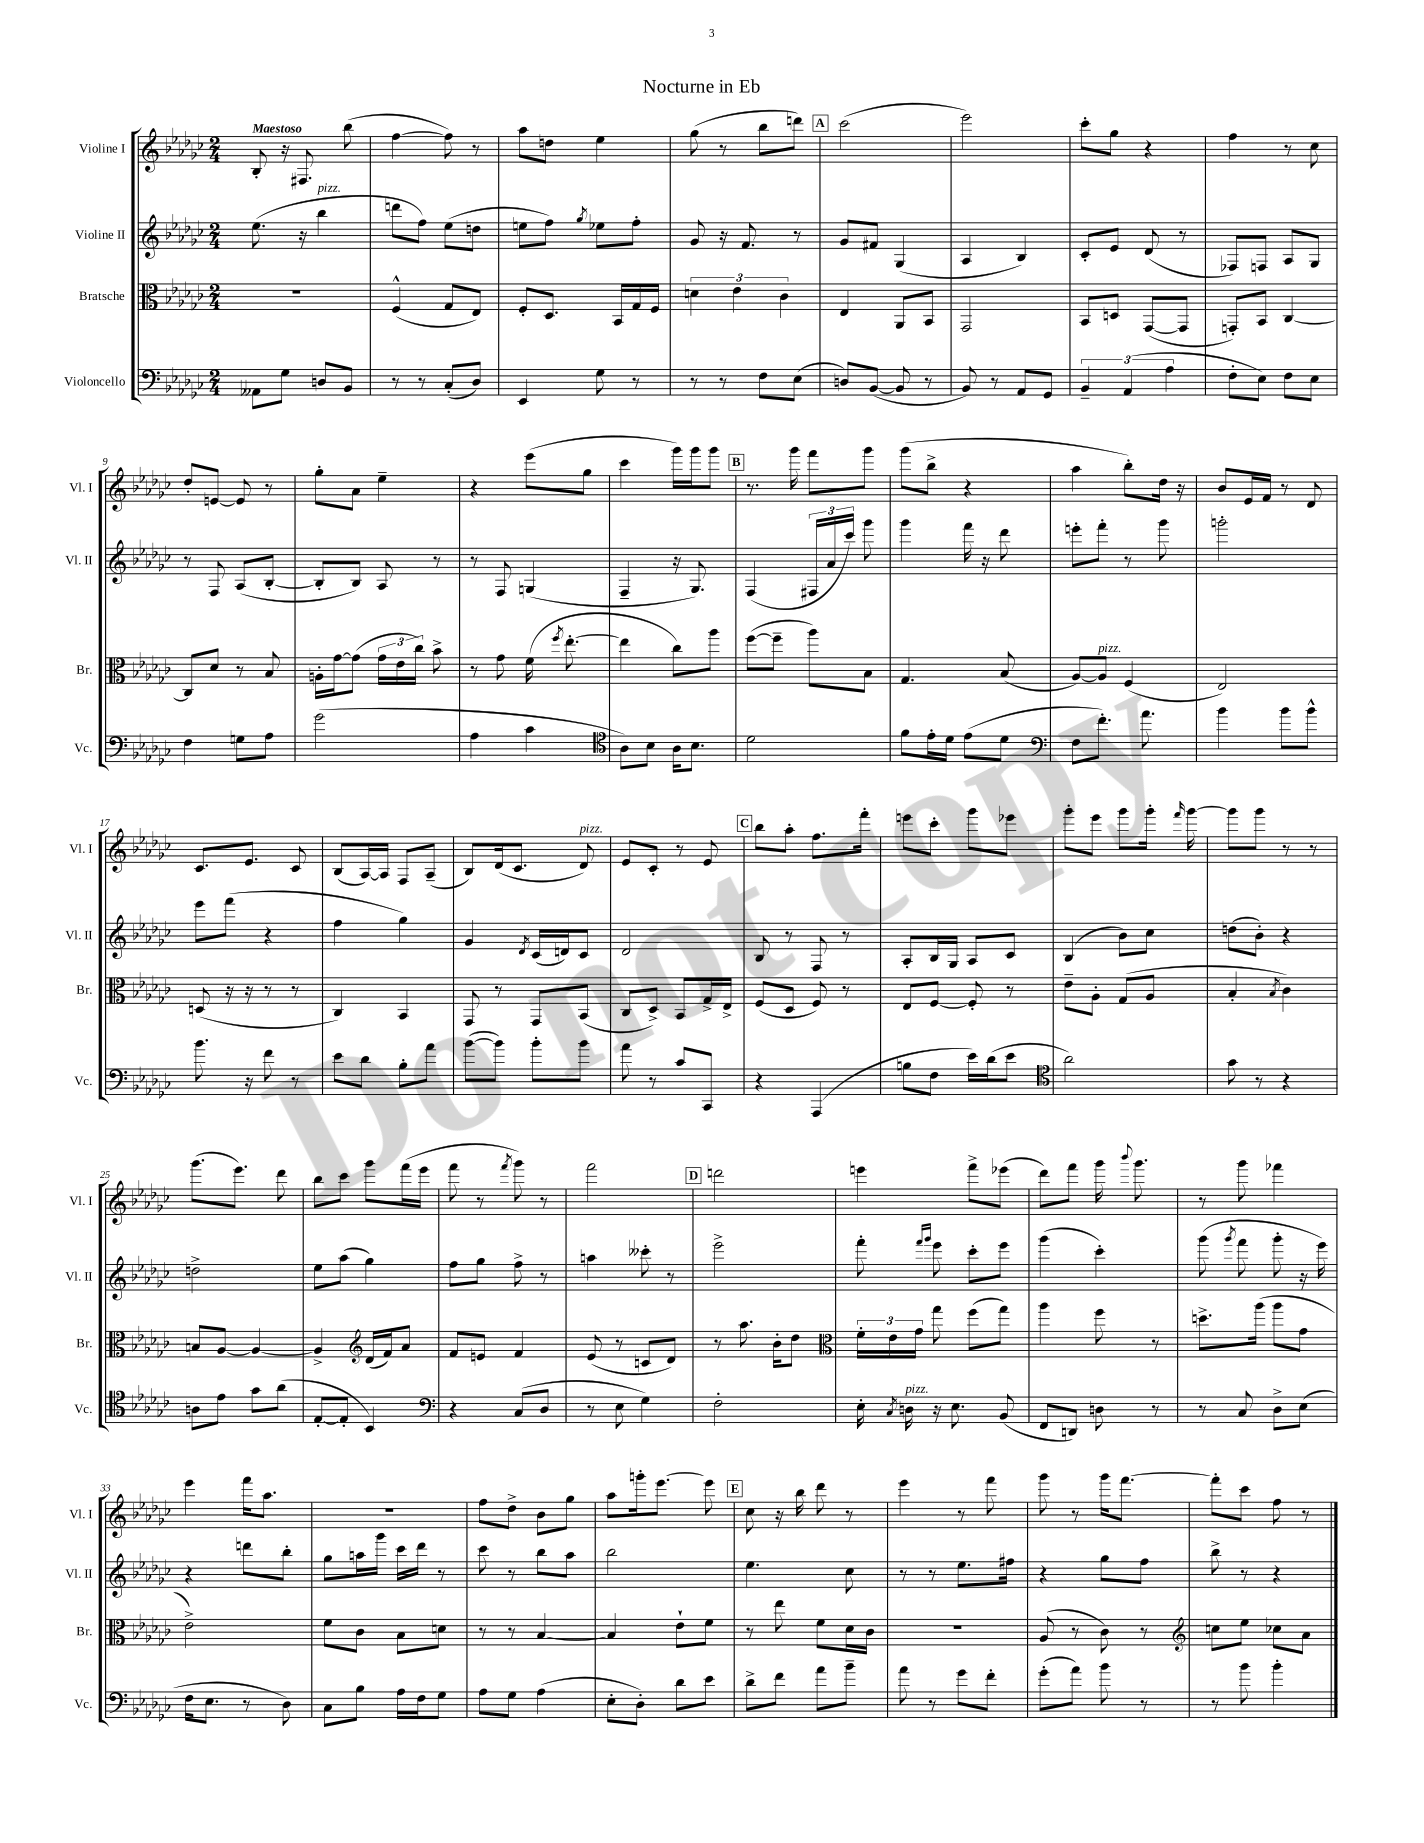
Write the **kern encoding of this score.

**kern	**kern	**kern	**kern
*staff4	*staff3	*staff2	*staff1
*clefF4	*clefC3	*clefG2	*clefG2
*k[b-e-a-d-g-c-]	*k[b-e-a-d-g-c-]	*k[b-e-a-d-g-c-]	*k[b-e-a-d-g-c-]
*M2/4	*M2/4	*M2/4	*M2/4
8AA--\L	2r	(8.ee-\	8B-'/
8G-\J	.	.	16r
.	.	16r	8.F#/
8D/L	.	4bb-\	.
8BB-/J	.	.	(8bb-\
=	=	=	=
8r	(4F^^/	8ddd\L	[4ff\
8r	.	8ff\J)	.
(8C-'/L	8G-/L	(8ee-\L	8ff\])
8D-/J)	8E-/J)	8dd\J	8r
=	=	=	=
4EE-/	8F'/L	8ee\L	8aa-\L
.	8.D-/J	8ff\J)	8dd\J
.	.	8qgg-/	.
8G-\	.	8ee-\L	4ee-\
.	16BB-/LL	.	.
8r	16G-/	8ff'\J	.
.	16F/JJ	.	.
=	=	=	=
8r	6d\	8g-/	(8gg-\
8r	.	16r	8r
.	6e-\	.	.
.	.	8.f/	.
8F\L	.	.	8bb-\L
.	6c-\	.	.
(8E-\J	.	8r	8ddd\J)
=	=	=	=
8D/L)	4E-/	8g-/L	(2ccc-\
([8BB-/J	.	8f#/J	.
8BB-/]	8AA-/L	(4G-/	.
8r	8BB-/J	.	.
=	=	=	=
8BB-/)	2GG-/	4A-/	2eee-\)
8r	.	.	.
8AA-/L	.	4B-/)	.
8GG-/J	.	.	.
=	=	=	=
6BB-~/	8BB-/L	8c-'/L	8ccc-'\L
.	8D/J	8e-/J	8gg-\J
(6AA-/	.	.	.
.	([8GG-/L	(8d-/	4r
6A-\	.	.	.
.	8GG-/]J	8r	.
=	=	=	=
8F'\L	8GG'/L)	8F-/L)	4ff\
8E-\J)	8BB-/J	8F/J	.
8F\L	[4C-/	8A-/L	8r
8E-\J	.	8G-/J	8cc-\
=	=	=	=
4F\	8C-/]L	8r	8dd-'/L
.	8d-/J	8F/	[8e/J
8G\L	8r	(8A-/L	8e/]
8A-\J	8B-/	[8B-'/J	8r
=	=	=	=
(2g-\	16A'\LL	8B-'/]L	8gg-'\L
.	[16g-\J	.	.
.	(8g-\]J	8B-/J)	8a-\J
.	24g-\LL	8A-/	4ee-~\
.	24e-\	.	.
.	24cc-\JJ)	.	.
.	8b-^\	8r	.
=	=	=	=
4A-\	8r	8r	4r
.	8g-\	8F/	.
4c-\	(16f\	(4G/	(8eee-\L
.	8qff/	.	.
.	[8.ee-'\	.	.
.	.	.	8gg-\J
=	=	=	=
*clefC4	*	*	*
8A-\L)	4ee-\]	4F~/	4ccc-\
8B-\J	.	.	.
16A-\LK	8cc-\L)	16r	16ggg-\LL)
8.B-\J	.	8.G-/)	16ggg-\J
.	8aa-\J	.	8ggg-\J
=	=	=	=
2d-\	([8ff\L	(4F/	8.r
.	8ff~\]J	.	.
.	.	.	16ggg-\
.	8aa-\L)	24F#/LL	8fff\L
.	.	24a-/	.
.	.	24ccc-/JJ)	.
.	8B-\J	8ggg-\	8ggg-\J
=	=	=	=
8f\L	4.G-/	4ggg-\	(8ggg-\L
16e-'\L	.	.	8bb-^\J
16d-\JJ	.	.	.
(8e-\L	.	16fff\	4r
.	.	16r	.
8d-\J	(8B-/	8ddd-\	.
=	=	=	=
*clefF4	*	*	*
8F\L	[8A-/L)	8eee'\L	4aa-\
8.f'\J)	8A-/]J	8fff'\J	.
.	(4F/	8r	8bb-'\L)
8.a-\	.	.	.
.	.	8ggg-\	16dd-\Jk
.	.	.	16r
=	=	=	=
4b-\	2E-/)	2ggg'\	8b-/L
.	.	.	16e-/L
.	.	.	16f/JJ
8b-\L	.	.	8r
8b-^^\J	.	.	8d-/
=	=	=	=
8.b-\	(8D/	8eee-\L	8.c-/L
.	16r	(8fff\J	.
16r	16r	.	8.e-/J
8f\	8r	4r	.
8r	8r	.	8c-/
=	=	=	=
8e-\L	4C-/)	4ff\	(8B-/L
8d-\J	.	.	[16A-/L)
.	.	.	16A-/]JJ
8B-'\L	4BB-/	4gg-\)	8F/L
8a-\J	.	.	(8A-~/J
=	=	=	=
([8b-\L	8GG-/	4g-/	8B-/L)
8b-\]J)	8r	.	(16d-/k
.	.	.	8.c-/J
.	.	8qd-/	.
8b-'\L	8GG-/L	(16c-/LL	.
.	.	16d/J)	.
8b-\J	(8BB-/J	8c-/J	8d-/)
=	=	=	=
8a-\	8C-/L	2d-/	8e-/L
8r	8D-^/J)	.	8c-'/J
8c-/L	8BB-/L	.	8r
8CC-/J	16G-^/L	.	8e-/
.	16E-^/JJ	.	.
=	=	=	=
4r	(8F/L	8B-/	8bb-\L
.	8D-/J	8r	8aa-'\J
(4AAA-/	8F/)	8F/	8.ff\L
.	8r	8r	.
.	.	.	16fff'\Jk
=	=	=	=
8B\L	8E-/L	8A-'/L	8eee\L
8F\J	[8F/J	16B-/L	8ccc-'\J
.	.	16G-/JJ	.
16e-\LL)	8F'/]	8A-/L	8ggg-\L
(16d-\J	.	.	.
8e-\J	8r	8c-/J	8eee-\J
=	=	=	=
*clefC4	*	*	*
2a-\)	8e-~\L	(4B-/	8ggg-'\L
.	8A-'\J	.	8eee-\J
.	(8G-/L	8b-\L)	8ggg-\L
.	8A-/J	8cc-\J	16ggg-'\Jk
.	.	.	16qqfff/
.	.	.	[16ggg-\
=	=	=	=
8g-\	4B-'/	(8dd\L	8ggg-\]L
8r	.	8b-'\J)	8ggg-\J
.	8qB-/	.	.
4r	4c-\)	4r	8r
.	.	.	8r
=	=	=	=
8A\L	8B/L	2dd^\	(8.ggg-\L
8e-\J	[8A-/J	.	.
.	.	.	8.eee-\J)
8g-\L	4A-/_	.	.
(8a-\J	.	.	8ddd-\
=	=	=	=
[8E-'/L	4A-^/]	8ee-\L	8bb-\L
8E-'/]J	.	(8aa-\J	8ccc-\J
*	*clefG2	*	*
4BB-/)	(16d-/LL	4gg-\)	8ggg-\L
.	16f/J)	.	.
.	8a-/J	.	(16fff\L
.	.	.	16eee-\JJ
=	=	=	=
*clefF4	*	*	*
4r	8f/L	8ff\L	8fff\
.	8e/J	8gg-\J	8r
.	.	.	8qfff/
(8C-/L	4f/	8ff^\	8ggg-\)
8D-/J	.	8r	8r
=	=	=	=
8r	(8e-/	4aa\	2fff\
8E-\	8r	.	.
4G-\)	8c/L	8ccc--'\	.
.	8d-/J)	8r	.
=	=	=	=
2F'\	8r	2eee-^\	2ddd\
.	8.aa-\	.	.
.	16b-'\LK	.	.
.	8dd-\J	.	.
=	=	=	=
*	*clefC3	*	*
16E-'\	24f'\LL	8fff'\	4eee\
.	24e-\	.	.
8qC-/	.	.	.
16D\	.	.	.
.	24g-\JJ	.	.
.	.	16qqfff/LL	.
.	.	16qqggg-/JJ	.
16r	8gg-\	8eee-\	.
8.E-\	.	.	.
.	(8ff\L	8ccc-'\L	8fff^\L
(8BB-/	8gg-\J)	8eee-\J	(8eee-\J
=	=	=	=
8FF/L	4aa-\	(4ggg-\	8ddd-\L)
8DD/J)	.	.	8fff\J
8D\	8ff\	4ccc-'\)	16ggg-\
.	.	.	8qqbbb-/
.	.	.	8.ggg-\
8r	8r	.	.
=	=	=	=
8r	8.dd^\L	(8ggg-\	8r
.	.	8qggg-/	.
8C-/	.	8fff\	8ggg-\
.	(16aa-\Jk	.	.
8D-^\L	8aa-\L	8ggg-'\	4fff-\
(8E-\J	8g-\J	16r	.
.	.	16eee-\)	.
=	=	=	=
16F\LK	2e-^\)	4r	4eee-\
8.E-\J	.	.	.
8r	.	8ddd\L	16fff\LK
.	.	.	8.aa-\J
8D-\)	.	8bb-'\J	.
=	=	=	=
8C-\L	8f\L	8gg-\L	2r
8B-\J	8c-\J	16aa\L	.
.	.	16ggg-\JJ	.
16A-\LL	8B-\L	16ccc-\LL	.
16F\J	.	16ddd-\JJ	.
8G-\J	8d\J	8r	.
=	=	=	=
8A-\L	8r	8ccc-\	8ff\L
8G-\J	8r	8r	8dd-^\J
(4A-\	[4B-/	8bb-\L	8b-\L
.	.	8aa-\J	8gg-\J
=	=	=	=
8E-'\L	4B-/]	2bb-\	8aa-\L
8D-'\J)	.	.	16ggg'\k
.	.	.	[8.eee-\J
8d-\L	8e-`\L	.	.
8e-\J	8f\J	.	8eee-\]
=	=	=	=
8d-^\L	8r	4.ee-\	8cc-\
8f\J	8ee-\	.	16r
.	.	.	16bb-\
8a-\L	8f\L	.	8ddd-\
8b-~\J	16d-\L	8cc-\	8r
.	16c-\JJ	.	.
=	=	=	=
8a-\	2r	8r	4eee-\
8r	.	8r	.
8g-\L	.	8.ee-\L	8r
8f'\J	.	.	8fff\
.	.	16ff#\Jk	.
=	=	=	=
(8g-'\L	(8A-/	4r	8ggg-\
8a-\J)	8r	.	8r
8b-\	8c-\)	8gg-\L	16ggg-\LK
.	.	.	[8.fff\J
8r	8r	8ff\J	.
=	=	=	=
*	*clefG2	*	*
8r	8cc\L	8bb-^\	8fff'\]L
8b-\	8ee-\J	8r	8ccc-\J
4b-'\	8cc-\L	4r	8ff\
.	8a-\J	.	8r
==	==	==	==
*-	*-	*-	*-
